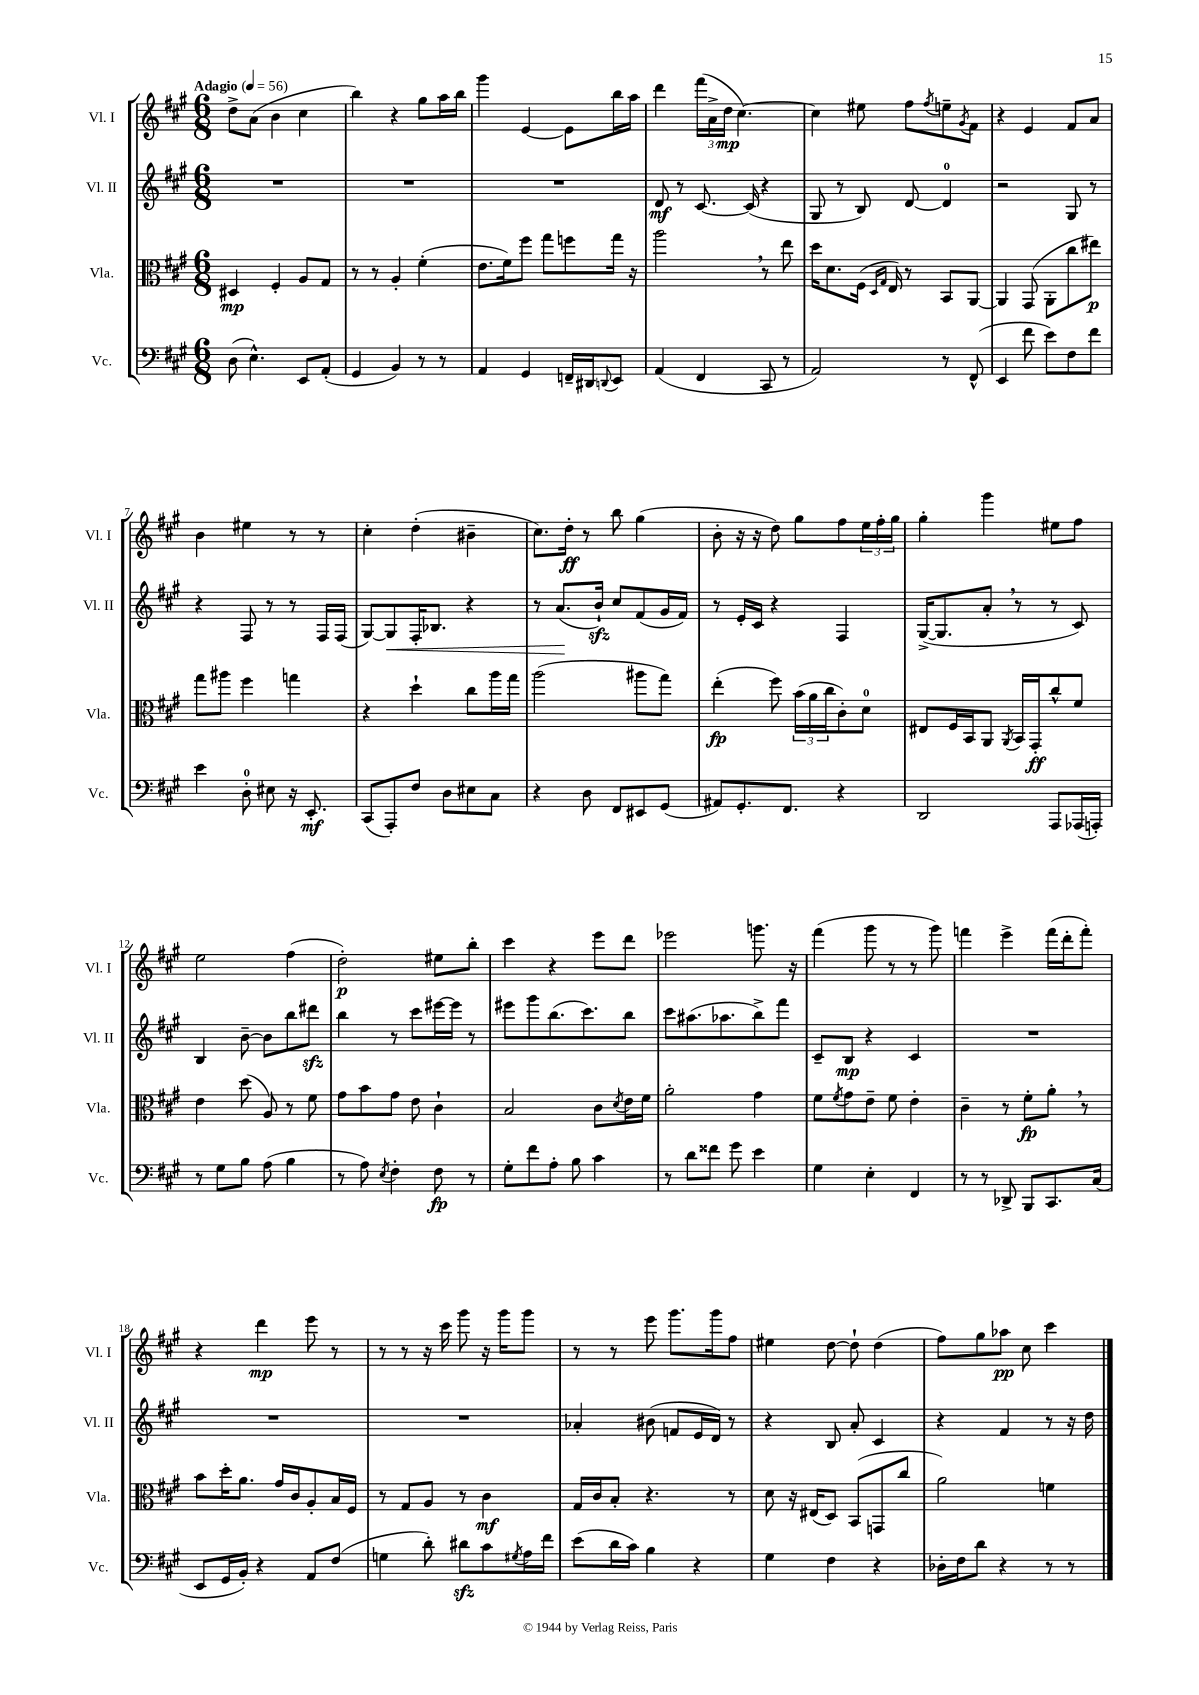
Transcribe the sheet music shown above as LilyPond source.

<<
\new StaffGroup <<
\new Staff = "s0" \with { instrumentName = "Vl. I" shortInstrumentName = "Vl. I" } {
    \clef treble \key a \major \numericTimeSignature \time 6/8 \tempo "Adagio" 4 = 56
    d''8-> a'8( b'4 cis''4 |
    b''4) r4 gis''8 a''16 b''16 |
    gis'''4 e'4~ e'8 b''16 a''16 |
    d'''4 \tuplet 3/2 { fis'''16( a'16-> d''16\mp } cis''4.~) |
    cis''4 eis''8 fis''8 \acciaccatura { fis''8 } e''8-- \acciaccatura { gis'8 } fis'8 |
    r4 e'4 fis'8 a'8 |
    b'4 eis''4 r8 r8 |
    cis''4-. d''4-.( bis'4-- |
    cis''8.) d''16-.\ff r8 b''8 gis''4( |
    b'8-. r16 r16 d''8) gis''8 fis''8 \tuplet 3/2 { e''16 fis''16-. gis''16 } |
    gis''4-. gis'''4 eis''8 fis''8 |
    e''2 fis''4( |
    d''2-.\p) eis''8 b''8-. |
    cis'''4 r4 e'''8 d'''8 |
    ees'''2 g'''8. r16 |
    fis'''4( gis'''8 r8 r8 gis'''8) |
    f'''4 e'''4-> f'''16( d'''16-. f'''8-.) |
    r4 d'''4\mp e'''8 r8 |
    r8 r8 r16 cis'''16 gis'''8 r16 gis'''16 gis'''8 |
    r8 r8 e'''8 gis'''8. gis'''16 fis''8 |
    eis''4 d''8~ d''8-! d''4( |
    fis''8) gis''8 aes''8\pp cis''8 cis'''4 \bar "|." |
}
\new Staff = "s1" \with { instrumentName = "Vl. II" shortInstrumentName = "Vl. II" } {
    \clef treble \key a \major \numericTimeSignature \time 6/8
    R2. |
    R2. |
    R2. |
    d'8\mf r8 cis'8.~ cis'16( r4 |
    gis8 r8 b8) d'8~ d'4-0 |
    r2 gis8 r8 |
    r4 fis8 r8 r8 fis16 fis16( |
    gis8~) gis8\< fis16-. bes8. r4 |
    r8 a'8.\!( b'16-!\sfz) cis''8 fis'8( gis'16 fis'16) |
    r8 e'16-. cis'16 r4 fis4 |
    gis16~->( gis8. a'8-. \breathe r8 r8 cis'8) |
    b4 b'8~-- b'8 b''8 dis'''8\sfz |
    b''4 r8 cis'''8 eis'''16~ eis'''16 r8 |
    eis'''8 gis'''8 b''8.( cis'''8.) b''8 |
    cis'''8 ais''8.( aes''8. b''8->) fis'''8 |
    cis'8-- b8\mp r4 cis'4 |
    R2. |
    R2. |
    R2. |
    aes'4-. bis'8( f'8 e'16 d'16) r8 |
    r4 b8 a'8-. cis'4 |
    r4 fis'4 r8 r16 d''16 \bar "|." |
}
\new Staff = "s2" \with { instrumentName = "Vla." shortInstrumentName = "Vla." } {
    \clef alto \key a \major \numericTimeSignature \time 6/8
    dis4\mp fis4-. a8 gis8 |
    r8 r8 a4-. fis'4-.( |
    e'8. fis'16) fis''8 gis''8 f''8 gis''16 r16 |
    a''2 \breathe r8 e''8 |
    d''16 d'8. fis16( \grace { d16 gis16 } e16) r8 b,8 a,8~ |
    a,4 gis,8( a,8-. cis''8 eis''8\p) |
    gis''8 ais''8 fis''4 g''4 |
    r4 d''4-! cis''8 a''16 gis''16 |
    a''2( ais''8 gis''8) |
    e''4-.\fp( fis''8) \tuplet 3/2 { b'16( a'16 cis''16 } cis'8-.) d'8-0 |
    eis8 fis16 b,16 a,8 \acciaccatura { a,8 } b,16 gis,16-.\ff cis''8-^ fis'8 |
    e'4 d''8( a8) r8 fis'8 |
    gis'8 b'8 gis'8 e'8 cis'4-! |
    b2 cis'8 \acciaccatura { d'8 } e'16 fis'16 |
    a'2-. gis'4 |
    fis'8 \acciaccatura { fis'8 } gis'8 e'8-- fis'8 e'4-. |
    cis'4-- r8 fis'8-.\fp a'8-. \breathe r8 |
    b'8 d''16-. a'8. gis'16 cis'16 a8-. b16 fis16 |
    r8 gis8 a8 r8 cis'4\mf |
    gis16 cis'16 b8-. r4. r8 |
    d'8 r16 eis16( d8) b,8( g,8 cis''8 |
    a'2) f'4 \bar "|." |
}
\new Staff = "s3" \with { instrumentName = "Vc." shortInstrumentName = "Vc." } {
    \clef bass \key a \major \numericTimeSignature \time 6/8
    d8( e4.-^) e,8 a,8-.( |
    gis,4 b,4) r8 r8 |
    a,4 gis,4 f,16-- dis,16 \appoggiatura { d,8 } e,8 |
    a,4( fis,4 cis,8 r8 |
    a,2) r8 fis,8-^( |
    e,4 fis'8 e'8) fis8 fis'8 |
    e'4 d8-0-. eis8 r16 e,8.-.\mf |
    cis,8( a,,8-.) fis8 d8 eis8 cis8 |
    r4 d8 fis,8 eis,8 gis,8( |
    ais,8) gis,8.-. fis,8. r4 |
    d,2 a,,8 aes,,16( a,,16-.) |
    r8 gis8 b8 a8( b4 |
    r8 a8) \acciaccatura { e8 } fis4-. fis8\fp r8 |
    gis8-. fis'8 a8-. b8 cis'4 |
    r8 d'8 fisis'8 gis'8 e'4 |
    gis4 e4-. fis,4 |
    r8 r8 des,8-> b,,8 cis,8. cis16( |
    e,8 gis,16 b,16-.) r4 a,8 fis8( |
    g4 d'8-.) dis'8\sfz cis'8 \acciaccatura { gis8 } a16 fis'16 |
    e'8( d'16 cis'16) b4 r4 |
    gis4 fis4 r4 |
    des16-. fis16 d'8 r4 r8 r8 \bar "|." |
}
>>
>>
